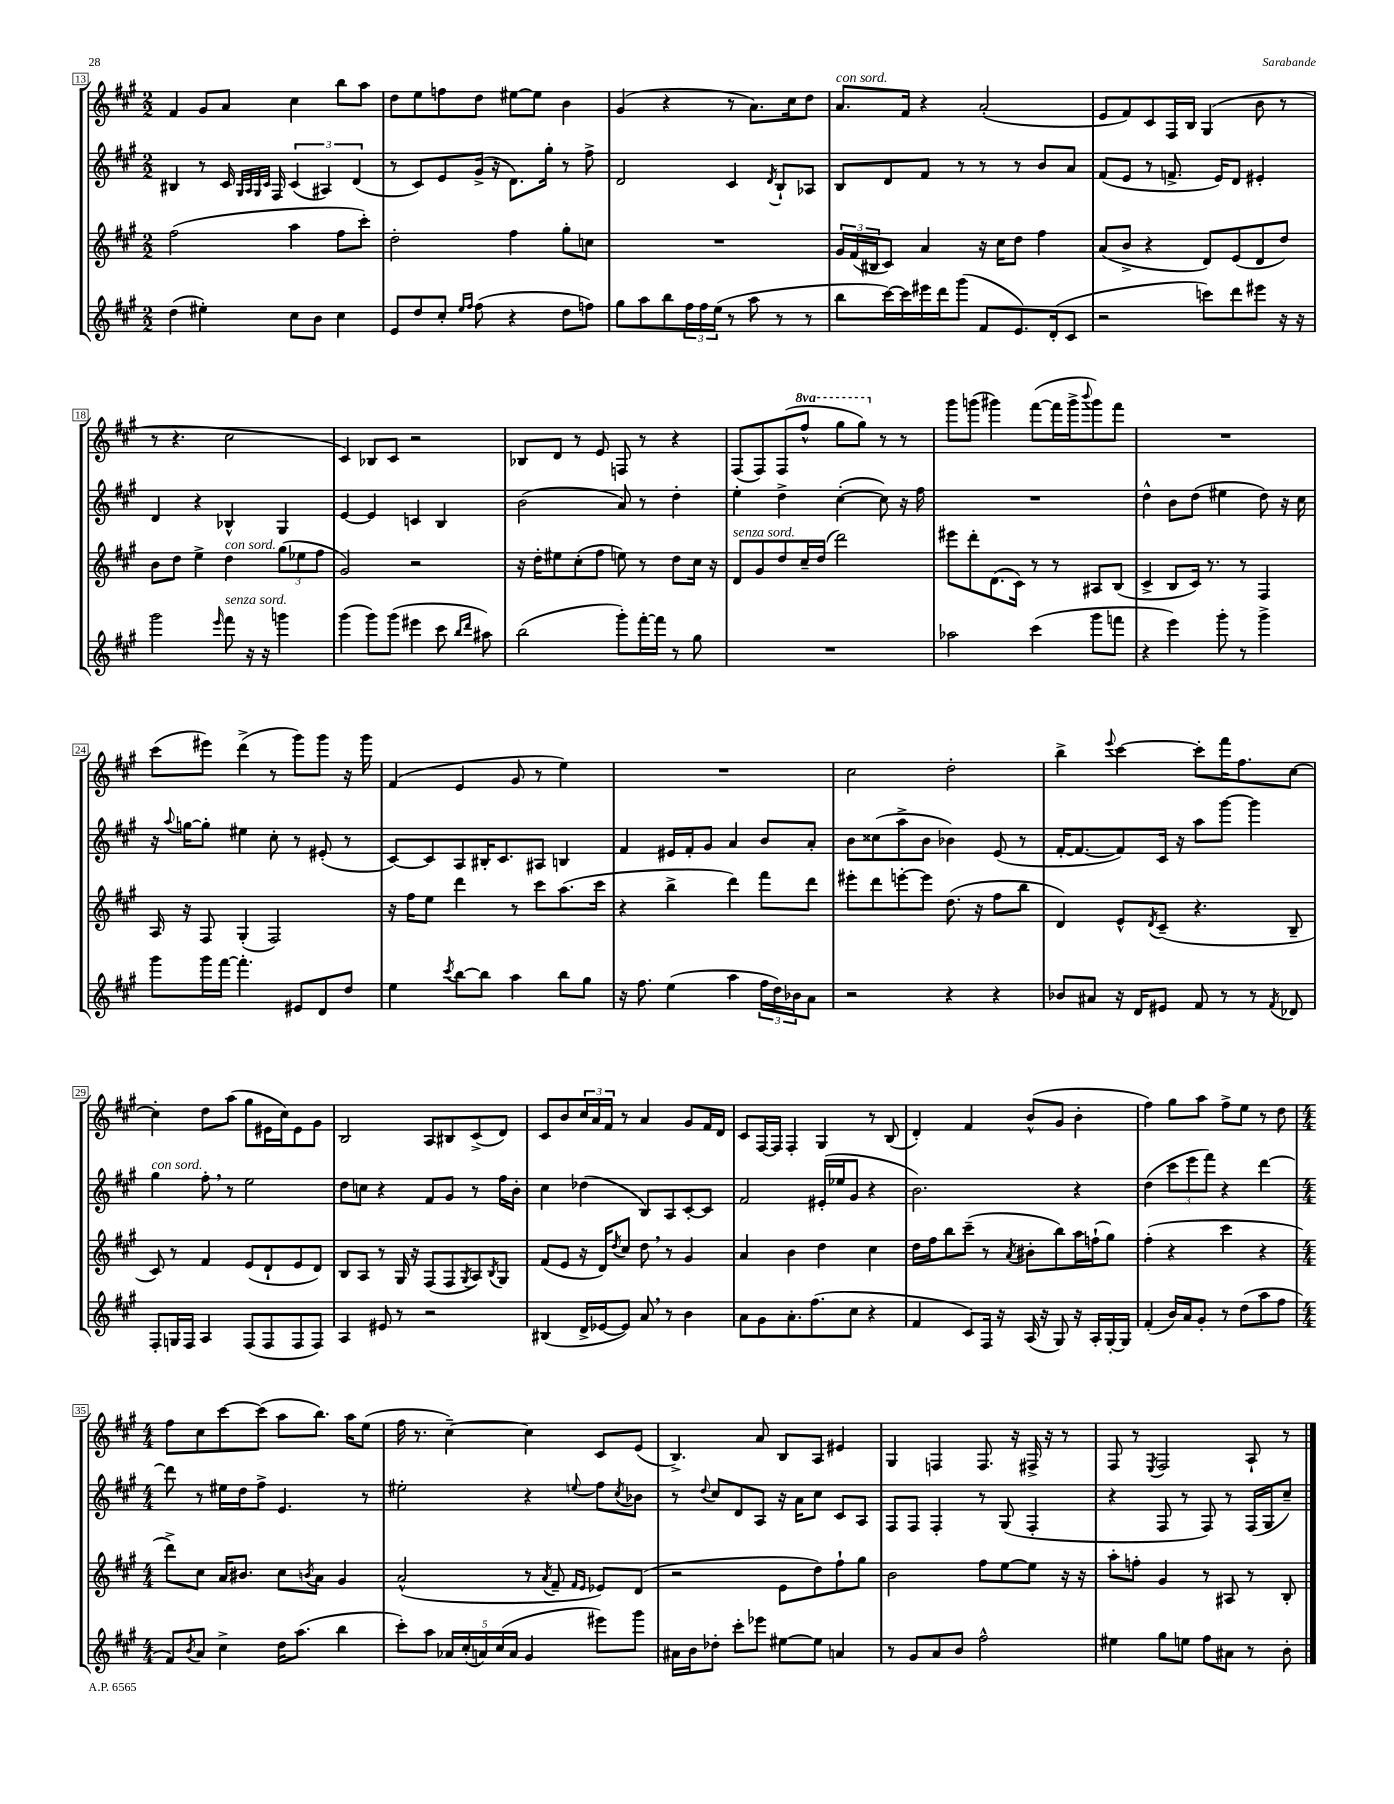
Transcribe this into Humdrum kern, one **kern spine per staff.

**kern	**kern	**kern	**kern
*part4	*part3	*part2	*part1
*staff4	*staff3	*staff2	*staff1
*clefG2	*clefG2	*clefG2	*clefG2
*k[f#c#g#]	*k[f#c#g#]	*k[f#c#g#]	*k[f#c#g#]
*M2/2	*M2/2	*M2/2	*M2/2
=13	=13	=13	=13
(4dd\	(2ff#\	4B#X/	4f#/
4ee#X'\)	.	8r	8g#/L
.	.	16c#/	8a/J
.	.	32qqG#/LLL	.
.	.	32qqA/	.
.	.	32qqG#/	.
.	.	32qqc#/JJJ	.
.	.	16F#/	.
8cc#\L	4aa\	(6c#/	4cc#\
8b\J	.	.	.
.	.	6A#X/)	.
4cc#\	8ff#\L	.	8bb\L
.	.	(6d/	.
.	8ccc#'\J)	.	8aa\J
=14	=14	=14	=14
8e/L	2dd'\	8r	8dd\L
8dd/	.	8c#/L)	8ee\
8cc#'/J	.	8e/	8ffn\
16qqee/LL	.	.	.
16qqff#/JJ	.	.	.
(8ff#\	.	(16g#^/Jk	8dd\J
.	.	16r	.
4r	4ff#\	8.d\L)	[8ee#X\L
.	.	.	8ee#\J]
.	.	16gg#'\Jk	.
8dd\L	8gg#'\L	8r	4b\
8ffn\J)	8ccn\J	8ff#^\	.
=15	=15	=15	=15
8gg#\L	1r	2d/	(4g#/
8aa\	.	.	.
8bb\	.	.	4r
24ff#\L	.	.	.
24ff#\	.	.	.
(24ee\JJ	.	.	.
8r	.	4c#/	8r
8aa\	.	.	8.a\L)
.	.	8qd/	.
8r	.	8B`/L	.
.	.	.	16cc#\k
8r	.	8A-X/J	8dd\J
=16	=16	=16	=16
!	!	!	!LO:TX:a:i:t=con sord.
8bb\L	24g#/LL	8B/L	8.a/L
.	(24f#/	.	.
.	24B#X/J	.	.
[16ccc#\L)	8c#/J)	8d/	.
16ccc#\]	.	.	16f#/Jk
16eee#X\	4a/	8f#/J	4r
16ddd\J	.	.	.
(8ggg#\J	.	8r	.
8f#/L	16r	8r	(2a'/
.	16cc#\KL	.	.
8.e/)	8dd\J	8r	.
.	4ff#\	8b/L	.
(16d'/k	.	.	.
8c#/J	.	8a/J	.
=17	=17	=17	=17
2r	(8a/L	(8f#/L	8e/L
.	8b^/J	8e/J	8f#/)
.	4r	8r	8c#/
.	.	8.fn^/	16F#/L
.	.	.	16B/JJ
8cccn\L)	8d/L)	.	(4G#/
.	.	16e/KL)	.
8ddd\	(8e/	8d/J	.
8eee#X\J	8d/	4e#X'/	8b\
16r	8dd/J)	.	8r
16r	.	.	.
!!LO:LB:g=z
=18	=18	=18	=18
2ggg#\	8b\L	4d/	8r
.	8dd\J	.	4.r
.	4ee^\	4r	.
16qqeee/	.	.	.
!	!LO:TX:a:i:t=con sord.	!	!
!LO:TX:a:i:t=senza sord.	!	!	!
8fff#\	4dd\	4B-X^^/	2cc#\
16r	.	.	.
16r	.	.	.
4gggn\	(12gg#\L	4G#/	.
.	12ee-X\	.	.
.	12ff#\J	.	.
=19	=19	=19	=19
(4ggg#\	2g#/)	[4e/	4c#/)
8ggg#\L)	.	4e/]	8B-X/L
(8ggg#\J	.	.	8c#/J
4eee#X\	2r	4cn/	2r
8ccc#\	.	4B/	.
16qqbb/LL	.	.	.
16qqddd/JJ	.	.	.
8aa#X\)	.	.	.
=20	=20	=20	=20
(2bb\	16r	(2b\	8B-X/L
.	16dd'\KL	.	.
.	8ee#X\	.	8d/J
.	(8cc#'\	.	8r
.	8ff#\J	.	8e/
8ggg#'\L)	8een\)	8a/)	8Fn/
[16fff#'\L	8r	8r	8r
16fff#\JJ]	.	.	.
8r	8dd\L	4dd'\	4r
8gg#\	16cc#\Jk	.	.
.	16r	.	.
=21	=21	=21	=21
!	!LO:TX:a:i:t=senza sord.	!	!
1r	8d/L	4ee'\	(8F#/L
.	8g#/	.	8F#/)
.	8dd/	4dd^\	(8F#/
*	*	*	*8va
.	16cc#~/L	.	8fff#^^/J
.	(16dd/JJ	.	.
.	2ddd\)	([4cc#'\	8ggg#\L
.	.	.	8ggg#\J)
*	*	*	*X8va
.	.	8cc#\])	8r
.	.	16r	8r
.	.	16ff#\	.
=22	=22	=22	=22
2aa-X\	8eee#X\L	1r	8ggg#\L
.	8ddd'\	.	(8gggn\J
.	(8.d\	.	4ggg#X\)
.	16c#\Jk)	.	.
(4ccc#\	8r	.	([8fff#\L
.	8r	.	16fff#\L]
.	.	.	16ggg#^\J
.	.	.	8qqbbb/
8ggg#\L	8A#X/L	.	8ggg#\)
8fffn\J	(8B/J	.	8fff#\J
=23	=23	=23	=23
4r	4c#^/	4dd^^\	1r
4eee\)	8B/L	8b\L	.
.	16c#/Jk)	(8dd\J	.
.	8.r	.	.
8ggg#'\	.	4ee#X\	.
8r	8r	.	.
4ggg#^\	4F#/	8dd\)	.
.	.	16r	.
.	.	16cc#\	.
!!LO:LB:g=z
=24	=24	=24	=24
8ggg#\L	16A/	16r	(8ccc#\L
.	.	8qqaa/	.
.	16r	[16ggn\KL	.
16ggg#\L	8F#/	8gg'\J]	8eee#X\J)
[16fff#\JJ	.	.	.
4.fff#'\]	(4G#'/	4ee#X\	(4ddd^\
.	2F#/)	8cc#'\	8r
8e#X/L	.	8r	8ggg#\L)
8d/	.	(8e#X'/	8ggg#\J
8dd/J	.	8r	16r
.	.	.	16ggg#\
=25	=25	=25	=25
4ee\	16r	[8c#/L)	(4f#/
.	16ff#\KL	.	.
.	8ee\J	8c#/]	.
8qccc#/	.	.	.
[8bb\L	4ddd\	8A/	4e/
8bb\J]	.	16B#X'/K	.
.	.	8.c#/	.
4aa\	8r	.	8g#/
.	8ccc#\L	8A#X/J	8r
8bb\L	(8.aa\	4Bn/	4ee\)
8gg#\J	.	.	.
.	16ccc#\Jk	.	.
=26	=26	=26	=26
16r	4r	4f#/	1r
8.ff#\	.	.	.
(4ee\	4bb^\	16e#X/LL	.
.	.	16f#'/J	.
.	.	8g#/J	.
4aa\	4ddd\)	4a/	.
24ff#\LL	8fff#\L	8b/L	.
24dd\)	.	.	.
24b-X\J	.	.	.
8a\J	8ddd\J	8a'/J	.
=27	=27	=27	=27
2r	8eee#X'\L	8b\L	2cc#\
.	8ddd\	(8cc##X\	.
.	[8eeen'\	8aa^\	.
.	8eee\J]	8b\J	.
4r	(8.dd\	4b-X\)	2dd'\
.	16r	.	.
4r	8ff#\L	(8e/	.
.	8bb\J	8r	.
=28	=28	=28	=28
8b-X/L	4d/)	[16f#'/KL	4bb^\
.	.	8.f#/_	.
8a#X/J	.	.	.
.	.	.	8qqeee/
16r	8e^^/L	8f#/])	[4ccc#\
16d/KL	.	.	.
.	8qd/	.	.
8e#X/J	(8c#~/J	16c#/Jk	.
.	.	16r	.
8f#/	4.r	8aa\L	8ccc#'\L]
8r	.	[8ggg#\J	16fff#\K
.	.	.	8.ff#\
8r	.	4ggg#\]	.
8qf#/	.	.	.
8d-X/	8B~/	.	[8cc#\J
!!LO:LB:g=z
=29	=29	=29	=29
!	!	!LO:TX:a:i:t=con sord.	!
8F#'/L	8c#/)	4gg#\	4cc#'\]
16Gn/L	8r	.	.
16F#/JJ	.	.	.
4A/	4f#/	8ff#',\	8dd\L
.	.	8r	(8aa\J
(8F#/L	(8e/L	2ee\	8gg#\L
8F#/	8d`/	.	16e#X\L
.	.	.	16cc#\J)
8F#/	8e/	.	8e#\
8F#/J)	8d/J)	.	8g#\J
=30	=30	=30	=30
4A/	8B/L	8dd\L	2B/
.	8A/J	8ccn\J	.
8e#X/	8r	4r	.
8r	16G#/	.	.
.	16r	.	.
2r	(8F#/L	8f#/L	8A/L
.	8F#/	8g#/J	8B#X/
.	8qG#/	.	.
.	8A/)	8r	(8c#^/
.	8qB/	.	.
.	8G#/J	16ff#\LL	8d/J)
.	.	16b'\JJ	.
=31	=31	=31	=31
(4B#X/	(8f#/L	4cc#\	8c#/L
.	8e/J	.	8b/
16d^/LL	16r	(4dd-X\	24cc#/L
.	.	.	24a/
[16e-X/J	16d/KL)	.	.
.	.	.	24f#/JJ
.	8qdd/	.	.
8e-/J])	8cc#/J	.	8r
8a,/	8dd,\	8B/L)	4a/
8r	8r	8A/	.
4b\	4g#/	[8c#'/	8g#/L
.	.	8c#/J]	16f#/L
.	.	.	16d/JJ
=32	=32	=32	=32
8a\L	4a/	2f#/	8c#/L
8g#\	.	.	[16F#/L
.	.	.	16F#/JJ]
8.a'\	4b\	.	4F#'/
(8.ff#\	.	.	.
.	4dd\	(16e#X'/LL	4G#/
.	.	16ee-X/J	.
8cc#\J	.	8g#/J	.
4r	4cc#\	4r	8r
.	.	.	(8B/
=33	=33	=33	=33
4f#/	16dd\LL	2.b\)	4d'/)
.	16ff#\J	.	.
.	8bb\	.	.
8c#/L)	(8ccc#~\J	.	4f#/
16F#/Jk	8r	.	.
16r	.	.	.
.	8qa/	.	.
(16A/	8b#X'\L	.	(8b^^/L
16r	.	.	.
8G#/)	8bb\)	.	8g#/J
16r	16aa\L	4r	4b'\
16A'/LL	(16ffn`\J	.	.
[16G#'/	8gg#\J)	.	.
16G#/JJ]	.	.	.
=34	=34	=34	=34
(4f#'/	(4ff#'\	(4dd\	4ff#\)
16b/LL)	4r	12ccc#\L	8gg#\L
16a/J	.	.	.
.	.	12eee\	.
8g#'/J	.	.	8aa\J
.	.	12fff#\J)	.
8r	4ccc#\	4r	8ff#^\L
(8dd\L	.	.	8ee\J
8aa\	4r	[4ddd\	8r
8ff#\J	.	.	8dd\
!!LO:LB:g=z
=35	=35	=35	=35
*M4/4	*M4/4	*M4/4	*M4/4
8f#/L)	8ddd^\L)	8ddd\]	8ff#\L
8qb/	.	.	.
8a/J	8cc#\J	8r	8cc#\
4cc#^\	16a/KL	16ee#X\LL	[8ccc#\
.	8.b#X/J	16dd\J	.
.	.	8ff#^\J	(8ccc#\J]
16dd\KL	8cc#\L	4.e/	8aa\L
(8.aa\J	.	.	.
.	8qbn/	.	.
.	8a\J	.	8.bb\J)
4bb\	4g#/	.	.
.	.	.	16aa\KL
.	.	8r	(8ee\J
=36	=36	=36	=36
8ccc#'\L)	(2a^^/	2ee#X'\	16ff#\
.	.	.	8.r
8aa\J	.	.	.
20a-X/LL	.	.	[4cc#~\)
(20cc#'/	.	.	.
20an/)	.	.	.
(20cc#/	.	.	.
20a/JJ	.	.	.
4g#/	8r	4r	4cc#\]
.	8qa/	.	.
.	8f#~/	.	.
.	16qqf#/LL	.	.
.	16qqe/JJ	8qqeen/	.
8eee#X\L)	8e-X/L)	8ff#\L	8c#/L
.	.	8qcc#/	.
8ggg#\J	(8d/J	8b-X\J	(8e/J
=37	=37	=37	=37
16a#X\LL	2r	8r	4.B^/)
16b\J	.	.	.
.	.	8qqdd/	.
8dd-X'\J	.	8cc#/L	.
8ccc#'\L	.	8d/	.
8eee-X\J	.	8A/J	8a/
[8ee#X\L	8e\L	16r	8B/L
.	.	16a\KL	.
8ee#\J]	8dd\)	8cc#\J	8A/J
4an/	8ff#`\	8c#/L	4e#X/
.	8gg#\J	8A/J	.
=38	=38	=38	=38
8r	2b\	8F#/L	4G#/
8g#/L	.	8F#/J	.
8a/	.	4F#'/	4Fn/
8b/J	.	.	.
2ff#^^\	8ff#\L	8r	8.F/
.	[8ee\	(8G#/	.
.	.	.	16r
.	8ee\J]	4F#'/	16F#X^/
.	.	.	16r
.	16r	.	8r
.	16r	.	.
=39	=39	=39	=39
4ee#X\	8aa'\L	4r	8F#/
.	8ffn'\J	.	8r
.	.	.	8qE/
8gg#\L	4g#/	8F#/	2F#/
8een\J	.	8r	.
8ff#\L	8r	8F#/)	.
8a#X\J	8A#X/	8r	.
8r	8r	(16F#/LL	8A`/
.	.	16G#/J	.
8b'\	8B'/	8cc#~/J)	8r
==	==	==	==
*-	*-	*-	*-
